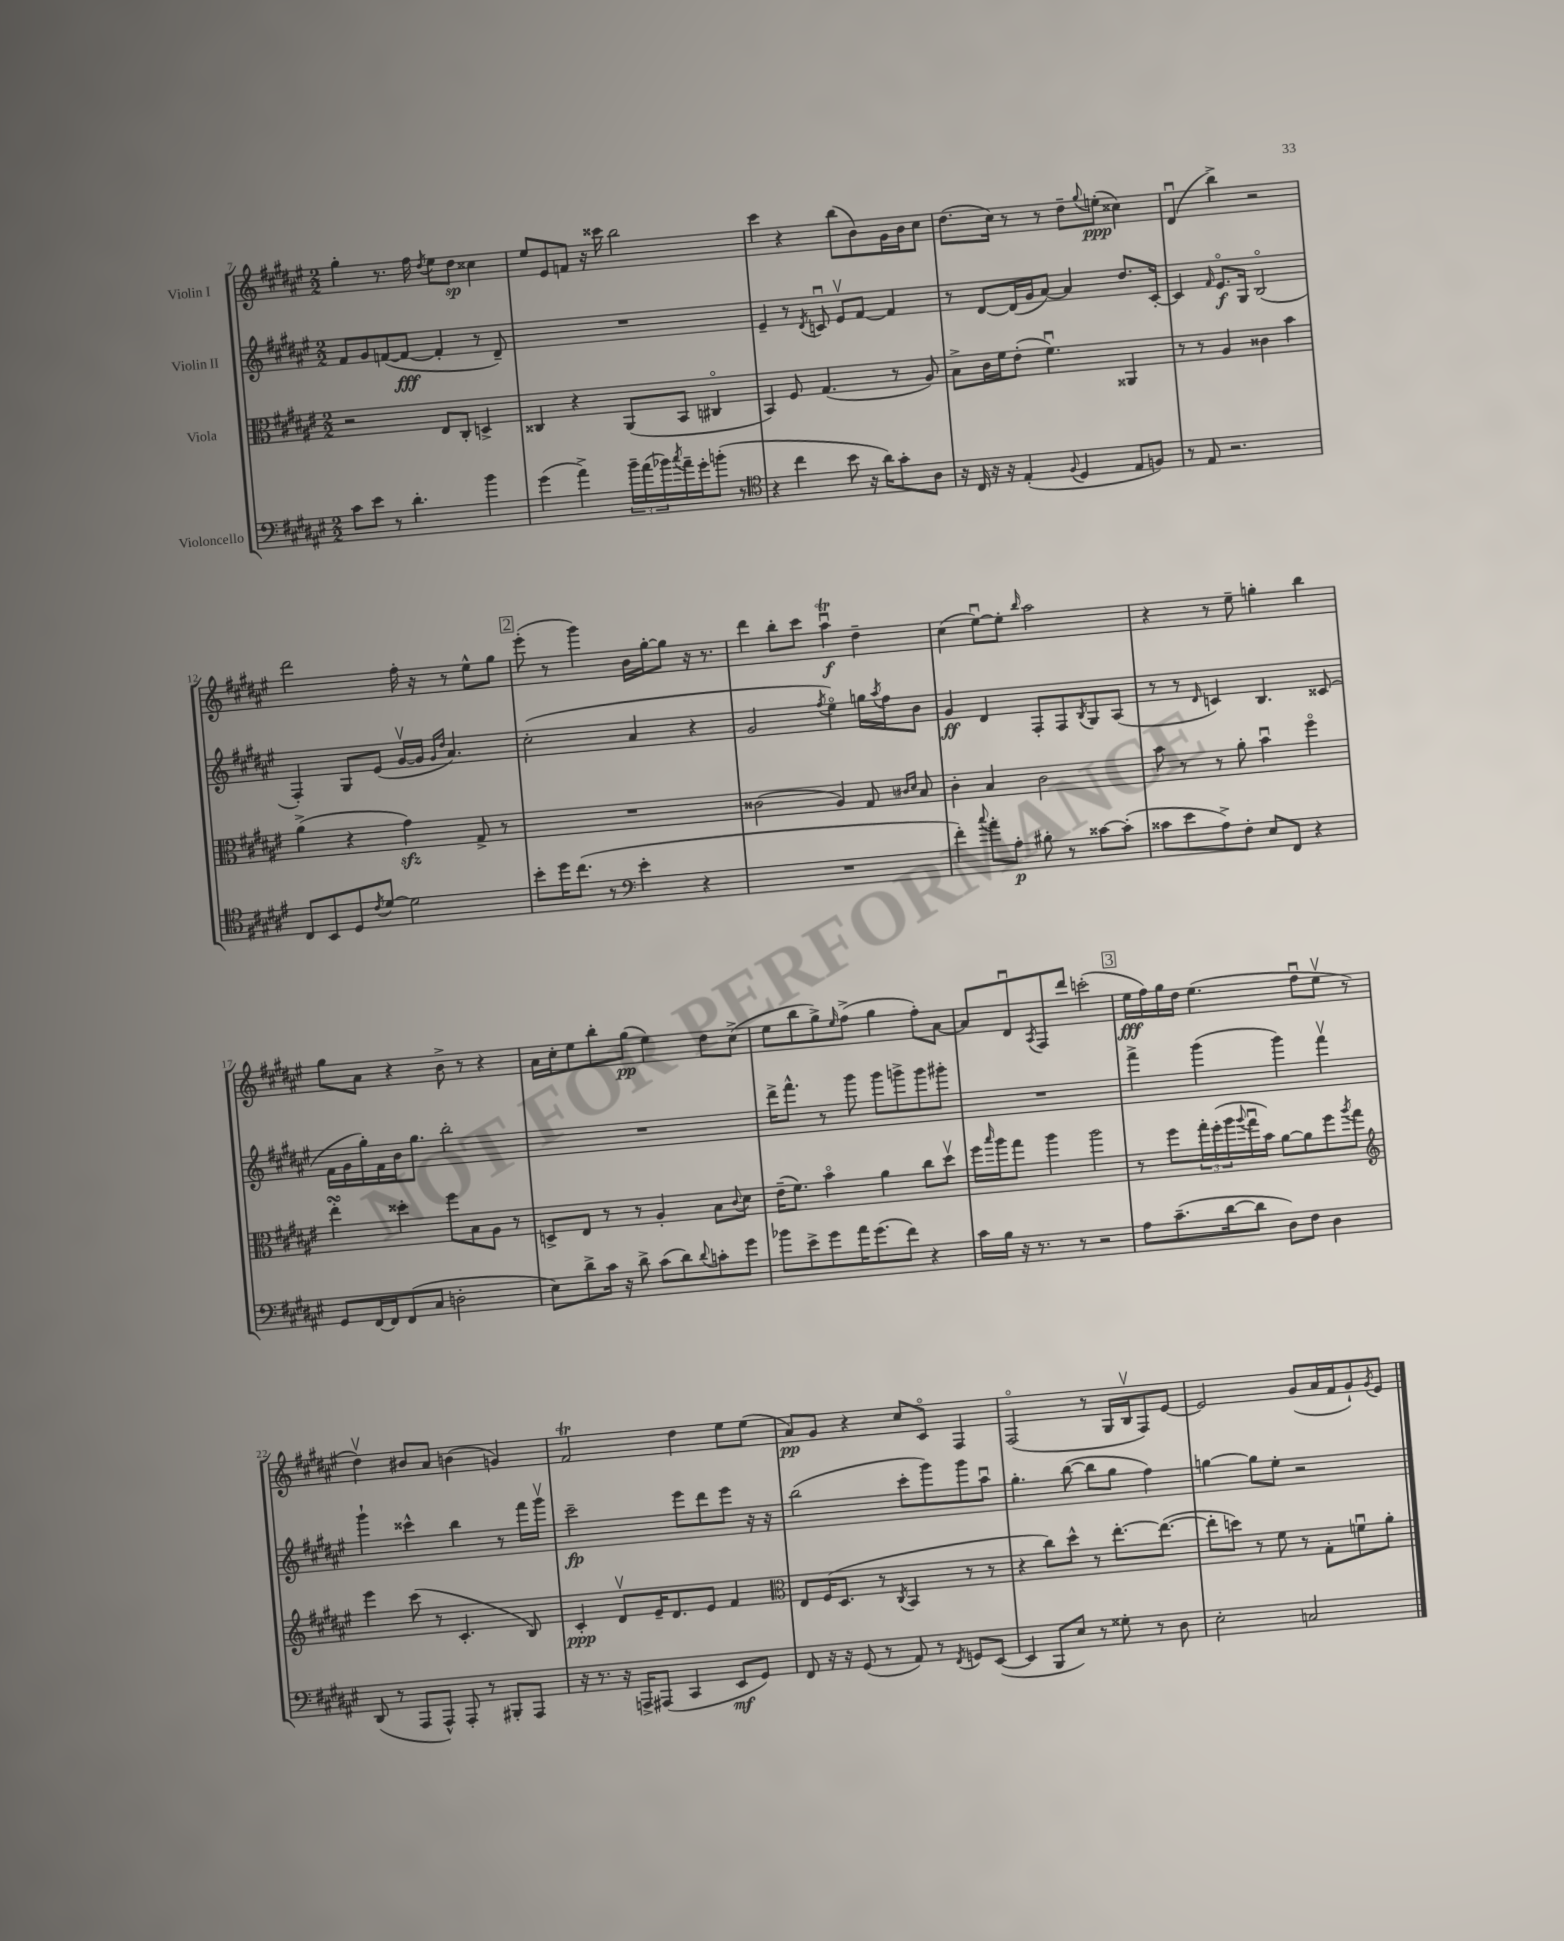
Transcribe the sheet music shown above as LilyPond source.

<<
\new StaffGroup <<
\new Staff = "s0" \with { instrumentName = "Violin I" } {
    \clef treble \key fis \major \numericTimeSignature \time 2/2
    gis''4-. r8. fis''16 \acciaccatura { dis''8 } eis''8 dis''8\sp cisis''4 |
    eis''8 eis'8 f'8 r16 cisis'''16 b''2 |
    cis'''4 r4 b''8( b'8) gis'16 b'16 cis''8 |
    dis''8.( cis''16) r8 r8 dis''8-- \appoggiatura { gis''8 } e''8-.\ppp( cisis''4) |
    dis'4\downbow( b''4->) r2 |
    dis'''2 fis''16-. r16 r8 eis''8-^ gis''8 |
    \mark \markup { \box "2" } eis'''8-.( r8 gis'''4) b'16 gis''16~-. gis''8 r16 r8. |
    dis'''4 b''8-. cis'''8 ais''4\downbow\trill\f dis''4-- |
    cis''4( eis''8~\downbow) eis''8-. \grace { b''16 } ais''2 |
    r4 r8 eis''8-- g''4-. b''4 |
    gis''8 ais'8 r4 b'8-> r8 r4 |
    ais'16 cis''16-. eis''8 b''8-. gis''8\pp( eis''4) dis''8 cis''8->( |
    eis''8 b''8 gis''8->) \grace { eis''16 } fis''8->( gis''4 fis''8-.) ais'8~ |
    ais'8 dis'8\downbow \acciaccatura { ais8 } fis8 dis'''8 c'''2-.( |
    \mark \markup { \box "3" } eis''16\fff fis''16) gis''16 dis''16 eis''4.( fis''8\downbow eis''8\upbow r8 |
    dis''4\upbow) bis'8 ais'8 b'4( g'4) |
    fis'2\trill dis''4 eis''8 eis''8( |
    ais'8\pp) gis'8 r4 cis''8 cis'8\flageolet fis4 |
    fis2\flageolet( r8 gis16 b16\upbow fis8) eis'8~ |
    eis'2 gis'8( ais'16 fis'16 gis'8-!) \acciaccatura { gis'8 } eis'8 \bar "|." |
}
\new Staff = "s1" \with { instrumentName = "Violin II" } {
    \clef treble \key fis \major \numericTimeSignature \time 2/2
    fis'8 gis'8 f'8~( f'8~\fff f'4-. r8 dis'8--) |
    R1 |
    eis'4-- r8 \acciaccatura { dis'8 } c'8\downbow eis'8\upbow fis'8~ fis'4 |
    r8 dis'8~ dis'16( gis'16 ais'8~) ais'4 dis''8. cis'16~-. |
    cis'4 \grace { fis'16 } eis'8.\flageolet\f gis16 b2\flageolet( |
    fis4-.) gis8 eis'8( gis'16~\upbow gis'16 \grace { gis'16 dis''16 } ais'4.) |
    \mark \markup { \box "2" } cis''2-.( ais'4 r4 |
    gis'2 \acciaccatura { fis''8 } eis''4\flageolet) g''16 \acciaccatura { ais''8 } fis''16 b'8 |
    gis'4\ff dis'4 fis8-. fis8 \acciaccatura { b8 } gis8 ais8( |
    r8 r8 \grace { dis'16 } c'4) b4. cisis'8( |
    fis'16 gis'16 gis''16-.) fis'16 b'16 gis''8. b''2-. |
    R1 |
    dis'''16-> fis'''8.-^ r8 gis'''8 gis'''8 g'''8-> g'''8 gis'''8-. |
    R1 |
    \mark \markup { \box "3" } fis'''4-> gis'''4( gis'''4) fis'''4\upbow |
    gis'''4-! cisis'''4-^ b''4 r8 fis'''16 gis'''16\upbow |
    cis'''2--\fp eis'''8 dis'''8 eis'''8 r16 r16 |
    b''2( cis'''8-. gis'''8) gis'''8 ais''8\downbow |
    gis''4.-. b''8~( b''8 gis''8 fis''4) |
    g''4~ g''8 eis''8-. r2 \bar "|." |
}
\new Staff = "s2" \with { instrumentName = "Viola" } {
    \clef alto \key fis \major \numericTimeSignature \time 2/2
    r2 eis8 cis8-. d4-> |
    cisis4 r4 ais,8( b,8 cis4\flageolet |
    b,4) fis8 gis4.( r8 ais8) |
    b8-> cis'16 fis'16 eis'8-.( fis'4.\downbow) aisis,4 |
    r8 r8 ais4 cisis'4 b'4 |
    ais'4->( r4 gis'4\sfz) gis8-> r8 |
    \mark \markup { \box "2" } R1 |
    cisis'2( ais4) gis8 \grace { cis'16 dis'16 } b8 |
    cis'4-. b4 cis'2 |
    b'8 r8 r8 ais'8-. b'4\downbow fis''4\flageolet |
    eis''4-.\turn disis''4-. fis''8 b8 ais8 r8 |
    d8-> eis8 r8 r8 ais4-. b8 \appoggiatura { cis'8 } dis'8 |
    eis'16--( fis'8.) b'4\flageolet ais'4 cis''8 dis''8\upbow |
    fis''16 \grace { b''16 } ais''16 gis''8 ais''4 ais''2 |
    \mark \markup { \box "3" } r8 fis''8 \tuplet 3/2 { gis''16-. fis''16-.( ais''16 } \appoggiatura { ais''8 } gis''16\downbow b'16) ais'8~ ais'8 fis''8 \acciaccatura { ais''8 } gis''8 |
    \clef treble eis'''4 cis'''8( r8 cis'4.-. b8) |
    cis'4-.\ppp dis'8\upbow eis'16-- dis'8. eis'8 fis'4 |
    \clef alto eis8 fis16( dis8. r8 \acciaccatura { cis8 } b,4 r8 r8 |
    r4 cis''8) dis''8-^ r8 eis''8.~-. eis''8.~( |
    eis''8-. d''8) r8 fis'8 r8 gis8-. f'8\downbow ais'8-. \bar "|." |
}
\new Staff = "s3" \with { instrumentName = "Violoncello" } {
    \clef bass \key fis \major \numericTimeSignature \time 2/2
    cis'8 eis'8 r8 dis'4.-. b'4 |
    gis'4( ais'4->) \tuplet 3/2 { b'16-- ais'16( bes'16) } \acciaccatura { cis''8 } ais'16-- gis'16-. b'8-.( r8 |
    \clef tenor r4 cis''4 b'8 r16 ais'16) gis'8-. ais8 |
    r16 cis16 r16 r16 eis4-.( \appoggiatura { fis8 } dis4 eis8 f8) |
    r8 eis8 r2. |
    cis8 b,8 dis8 \acciaccatura { cis'8 } dis'8~ dis'2 |
    \mark \markup { \box "2" } b'8-. dis''16 cis''8.( r8 \clef bass eis'4-. r4 |
    R1 |
    fis'4-.) \appoggiatura { cis''8 } ais'8-. ais8-.\p bis8-. r8 cisis'8~ cisis'8-.( |
    cisis'8 eis'8 ais8->) fis8-. eis8 fis,8 r4 |
    gis,8 fis,16~ fis,16 fis,8( cis8 d2-. |
    eis8) dis'8-> cis'16 r16 dis'8-> cis'8( dis'8) \appoggiatura { dis'8 } c'8-. gis'8 |
    bes'8 eis'8-> gis'8 ais'16 gis'8.( fis'8) r4 |
    cis'16 b16 r16 r8. r8 r2 |
    \mark \markup { \box "3" } ais8 cis'8.--( dis'16~ dis'8 dis8) fis8 dis4 |
    dis,8( r8 ais,,8 ais,,8-^) ais,,8-. r8 bis,,8-. ais,,8 |
    r16 r8. r16 a,,16-> ais,,8( cis,4 eis,8\mf gis,8) |
    fis,8 r16 r16 gis,8( r8 ais,8) r8 \acciaccatura { fis,8 } g,8 eis,8~( |
    eis,4 b,,8 eis8) r8 gisis8-. r8 dis8 |
    eis2-. c2 \bar "|." |
}
>>
>>
\layout { \context { \Score currentBarNumber = #7 } }
